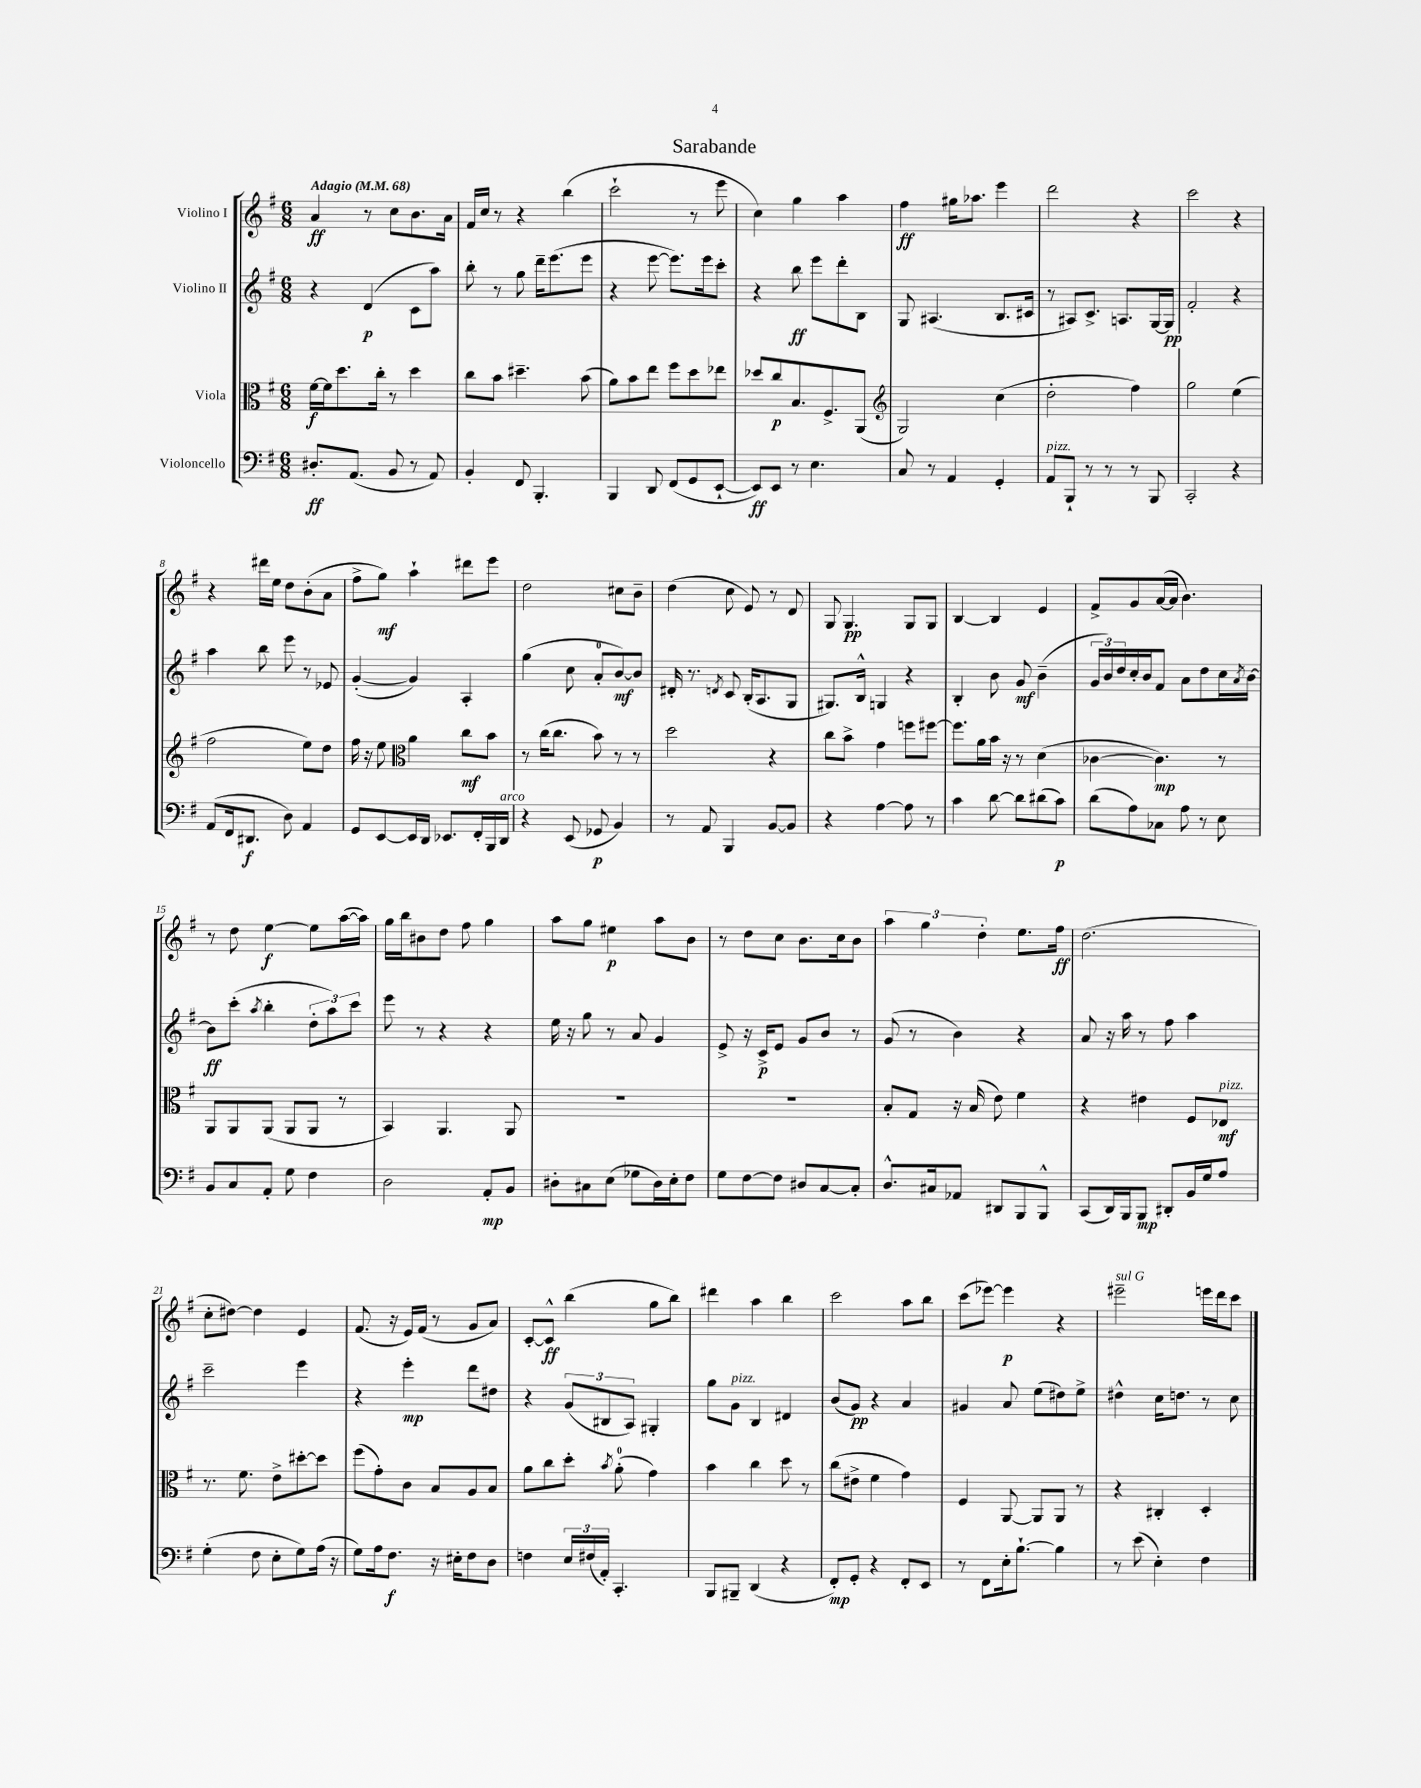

**kern	**kern	**kern	**kern
*staff4	*staff3	*staff2	*staff1
*clefF4	*clefC3	*clefG2	*clefG2
*k[f#]	*k[f#]	*k[f#]	*k[f#]
*M6/8	*M6/8	*M6/8	*M6/8
*MM68	*MM68	*MM68	*MM68
8.D#'	[16f#	4r	4a
.	16f#]	.	.
.	8.dd	.	.
(8.AA	.	.	.
.	.	(4d	8r
.	16cc'	.	.
8BB	8r	.	8cc
8r	4dd	8c	8.b
8AA)	.	8aa)	.
.	.	.	16a
=	=	=	=
4BB'	8cc	8bb'	16f#
.	.	.	16cc
.	8b	8r	8r
8FF#	4.dd#~	8gg	4r
4.BBB'	.	16ddd~	.
.	.	(8.eee	.
.	.	.	(4bb
.	(8b	8eee	.
=	=	=	=
4BBB	8a)	4r	2ccc`
.	8b	.	.
8DD	8ee	[8eee	.
(8FF#	8ff#	8.eee])	.
8GG	8dd	.	8r
.	.	16eee	.
[8EE`	8ee-	8ccc'	8eee
=	=	=	=
8EE])	8dd-	4r	4cc)
8EE	8cc	.	.
8r	8.B	8bb	4gg
4.E	.	8eee	.
.	8.F#^	.	.
.	.	8ddd'	4aa
.	(8AA	8B	.
=	=	=	=
*	*clefG2	*	*
8C	2G)	8G	4ff#
8r	.	(4.A#	.
4AA	.	.	16gg#
.	.	.	8.aa-
4GG'	(4cc	8.B	4eee
.	.	16c#	.
=	=	=	=
8AA	2dd'	8r	2ddd
8BBB`	.	8A#)	.
8r	.	8.c^	.
8r	.	.	.
.	.	8.A	.
8r	4ff#)	.	4r
8BBB	.	[16G	.
.	.	16G]	.
=	=	=	=
2CC'	2gg	2f#'	2ccc
4r	(4ee	4r	4r
=	=	=	=
(8AA	2ff#	4aa	4r
16FF#	.	.	.
8.DD#	.	.	.
.	.	8bb	16ddd#
.	.	.	16ee
8D)	.	8eee	8dd
4AA	8ee)	8r	(8b'
.	8dd	8e-	8a
=	=	=	=
8GG	16ff#	([4g'	8ff#^
.	16r	.	.
[8EE	8ee	.	8gg)
*	*clefC3	*	*
16EE]	4a	4g])	4aa`
16DD	.	.	.
8.EE-	.	.	.
.	8cc	4A'	8ddd#
16FF#'	.	.	.
16BBB	8b	.	8eee
16DD	.	.	.
=	=	=	=
4r	8r	(4gg	2dd
.	(16cc	.	.
.	8.cc	.	.
(8EE	.	8cc	.
8GG-	8b)	8a'	.
4BB)	8r	[8b)	8cc#
.	8r	8b]	8b~
=	=	=	=
8r	2dd	16d#'	(4dd
.	.	8.r	.
8AA	.	.	.
.	.	8qd	.
4BBB	.	8c	8cc
.	.	(16B'	8e)
.	.	8.A	.
[8BB	4r	.	8r
8BB]	.	8G	8d
=	=	=	=
4r	8cc	8.G#)	8G
.	8b^	.	4.G
.	.	16B^^	.
[4A	4g	4G	.
8A]	8ff	4r	8G
8r	[8ff#	.	8G
=	=	=	=
4c	8.ff#]	4B'	[4B
.	16a	.	.
[8d	16b	8b	4B]
.	16r	.	.
8d]	8r	8g	.
(8d#	(4d	(4b~	4e
8c)	.	.	.
=	=	=	=
(8d	[4c-	24g	8f#^
.	.	24b)	.
.	.	24dd	.
8A)	.	16cc'	8g
.	.	16b	.
8C-	4.c-])	8f#	([16a
.	.	.	16a]
8A	.	8a	4.b)
8r	.	8dd	.
8E	8r	16cc	.
.	.	8qa	.
.	.	[16b	.
=	=	=	=
8BB	8AA	8b]	8r
8C	8AA	(8ccc'	8dd
.	.	8qaa	.
8AA'	(8AA	4bb'	[4ee
8G	8AA	.	.
4F#	8AA	12dd'	8ee]
.	.	12aa)	.
.	8r	.	([16aa
.	.	12ccc	.
.	.	.	16aa])
=	=	=	=
2D	4BB)	8eee	16gg
.	.	.	16bb
.	.	8r	8b#
.	4.AA	4r	8dd
.	.	.	8ff#
8AA'	.	4r	4gg
8BB	8AA	.	.
=	=	=	=
8D#'	2.r	16ee	8aa
.	.	16r	.
8C#	.	8gg	8gg
(8E	.	8r	4ee#
8G-	.	8a	.
16D#)	.	4g	8aa
16E'	.	.	.
8F#	.	.	8b
=	=	=	=
8G	2.r	8e^	8r
[8F#	.	16r	8dd
.	.	16c^	.
8F#]	.	8e	8cc
8D#	.	8g	8.b
[8C	.	8b	.
.	.	.	16cc
8C']	.	8r	8b
=	=	=	=
8.D^^	8B'	(8g	6aa
.	8G	8r	.
.	.	.	6gg
16C#	.	.	.
8AA-	16r	4b)	.
.	(16B	.	.
.	.	.	6dd'
8DD#	8e)	.	.
8BBB	4f#	4r	8.ee
8BBB^^	.	.	.
.	.	.	16ff#
=	=	=	=
(8CC	4r	8a	(2.dd
16DD)	.	16r	.
16BBB	.	16aa	.
8BBB	4e#	8r	.
8DD#'	.	8ff#	.
16BB	8F#	4aa	.
16G	.	.	.
8A	8E-	.	.
=	=	=	=
(4G'	8.r	2ccc~	8cc'
.	.	.	[8dd#)
.	8.f#	.	.
8F#	.	.	4dd#]
8E'	8e^	.	.
8G)	[8dd#'	4eee	4e
(16A	8dd#]	.	.
16r	.	.	.
=	=	=	=
8G)	(8ff#	4r	(8.f#
16A	8g')	.	.
8.F#	.	.	16r
.	8c	4eee'	16e)
.	.	.	(16f#
16r	8B	.	8r
16E#'	.	.	.
8F#	8A	8ddd	8g
8D	8B	8dd#	8a)
=	=	=	=
4F	8a	4r	[8c'
.	8cc	.	8c^^]
24E	8dd'	(12g	(4bb
(24F#	.	.	.
24AA')	.	12B#	.
.	8qb	.	.
4.CC'	(8a'	.	.
.	.	12A)	.
.	4g)	4G#'	8gg
.	.	.	8bb)
=	=	=	=
8BBB	4b	8gg	4ddd#
8BBB#~	.	8g	.
(4DD	4cc	4B	4aa
4r	8dd	4d#	4bb
.	8r	.	.
=	=	=	=
8FF#')	(8cc	(8b	2ccc
8GG'	8e#^	8g)	.
4r	4f#	4r	.
8FF#'	4g)	4a	8aa
8EE	.	.	8bb
=	=	=	=
8r	4F#	4g#	(8ccc
8FF#	.	.	[8eee-)
16E'	[8AA	8a	4eee-]
[8.B`	.	.	.
.	8AA]	(8ee	.
4B]	8AA	8dd#)	4r
.	8r	8ee^	.
=	=	=	=
8r	4r	4dd#^^	2eee#~
(8e	.	.	.
4E')	4C#'	16cc	.
.	.	8.dd	.
4F#	4D'	8r	16eee
.	.	.	16ddd
.	.	8cc	8ccc
==	==	==	==
*-	*-	*-	*-
